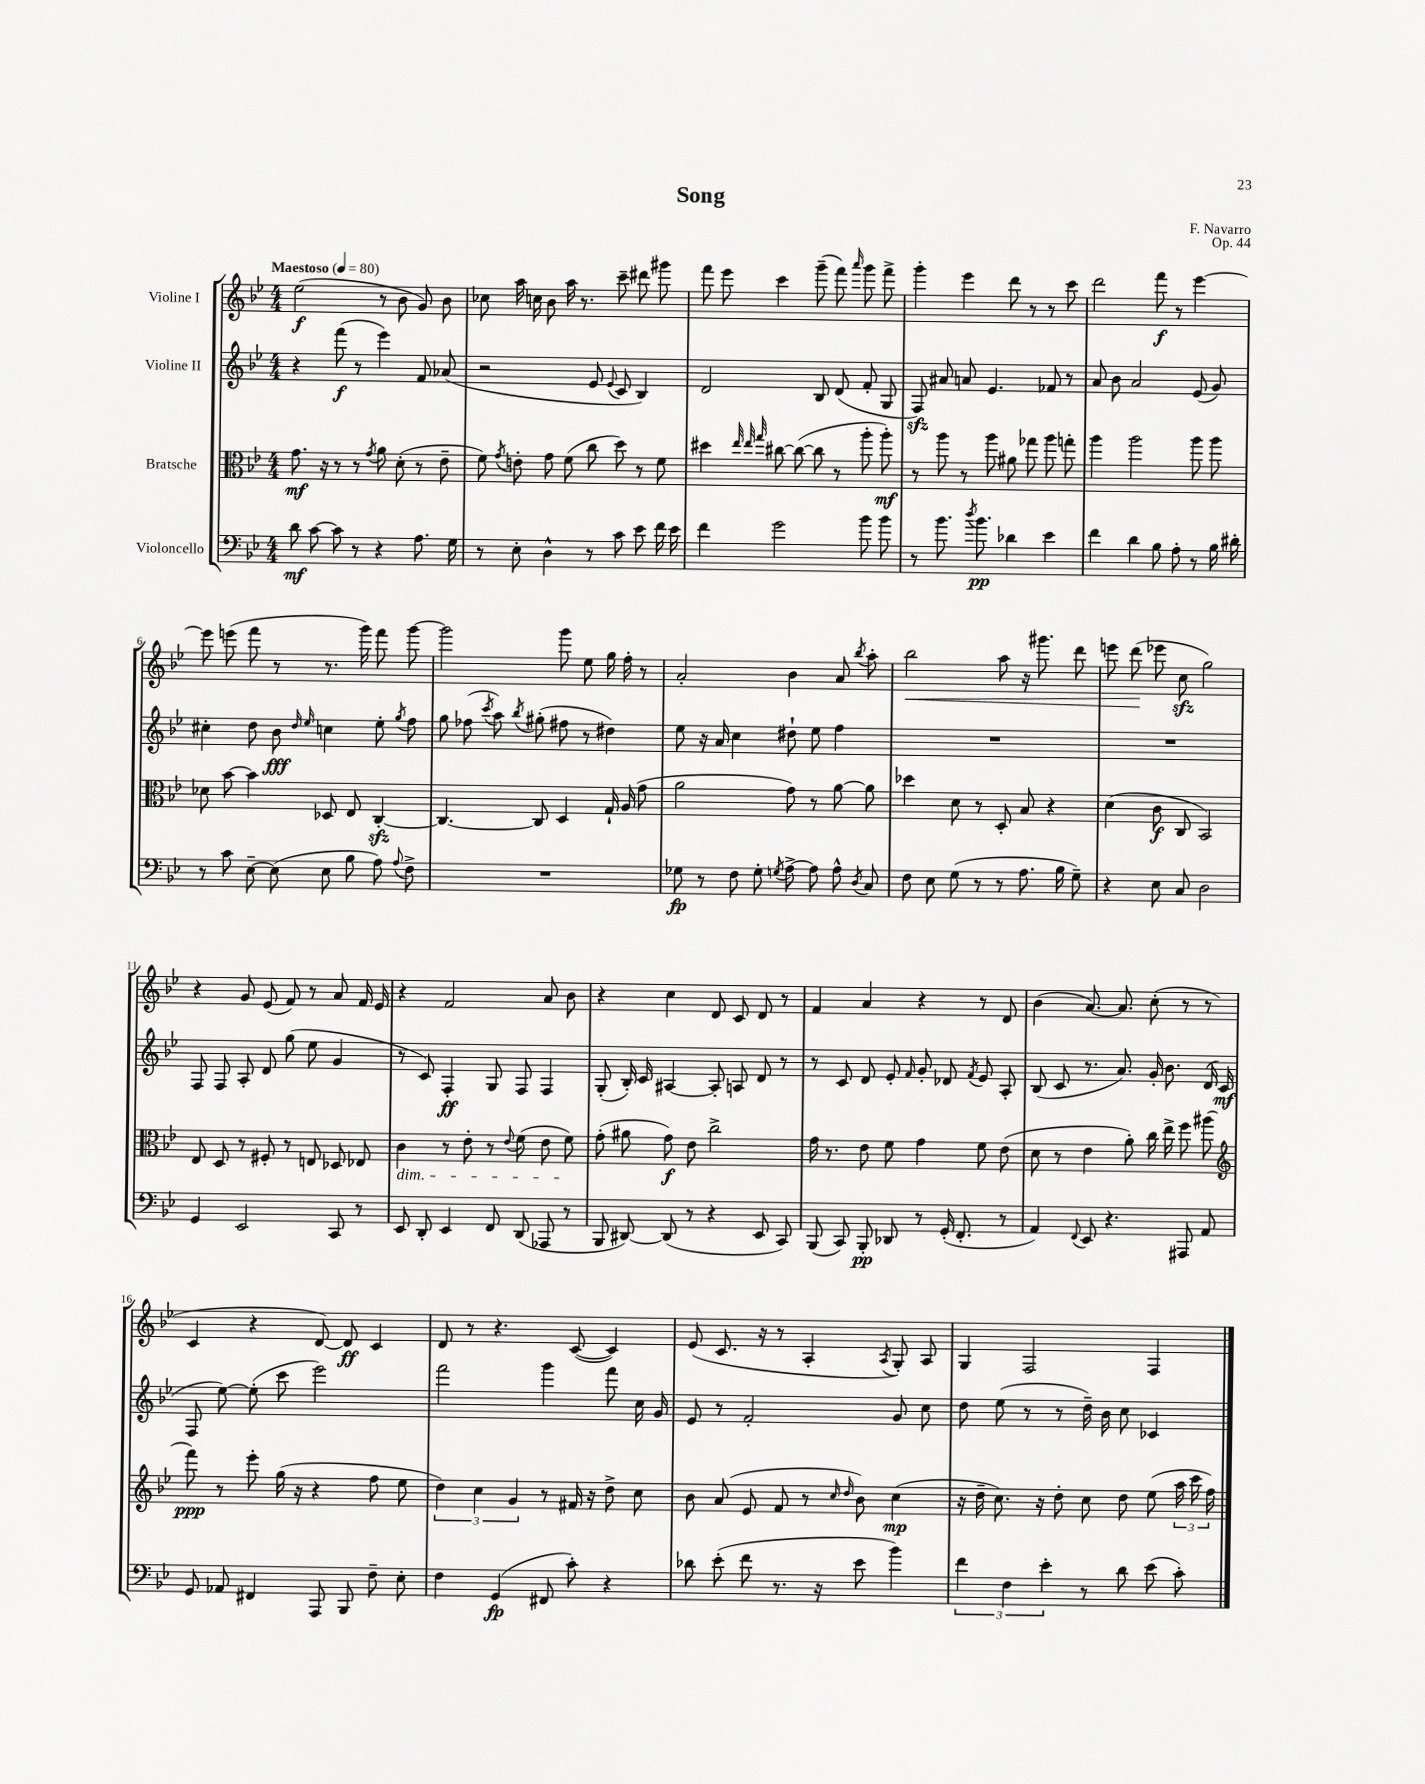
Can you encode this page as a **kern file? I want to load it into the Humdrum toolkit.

**kern	**dynam	**kern	**dynam	**kern	**dynam	**kern	**dynam
*part4	*part4	*part3	*part3	*part2	*part2	*part1	*part1
*staff4	*staff4	*staff3	*staff3	*staff2	*staff2	*staff1	*staff1
*I"Violoncello	*	*I"Bratsche	*	*I"Violine II	*	*I"Violine I	*
*clefF4	*	*clefC3	*	*clefG2	*	*clefG2	*
*k[b-e-]	*	*k[b-e-]	*	*k[b-e-]	*	*k[b-e-]	*
*M4/4	*	*M4/4	*	*M4/4	*	*M4/4	*
*MM80	*	*MM80	*	*MM80	*	*MM80	*
=1	=1	=1	=1	=1	=1	=1	=1
!	!	!	!	!	!	!LO:TX:a:B:t=Maestoso	!
8d\	mf	8.g\	mf	4r	.	(2ee-\	f
[8c\	.	.	.	.	.	.	.
.	.	16r	.	.	.	.	.
8c\]	.	8r	.	(8fff\	f	.	.
8r	.	8r	.	8r	.	.	.
.	.	8qg/	.	.	.	.	.
4r	.	8a\	.	4eee-\)	.	8r	.
.	.	(8d'\	.	.	.	8b-\	.
8.A\	.	8r	.	8f/	.	8g/)	.
.	.	8e-~\	.	(8a-X/	.	8b-\	.
16G\	.	.	.	.	.	.	.
=2	=2	=2	=2	=2	=2	=2	=2
8r	.	8f\)	.	2r	.	8cc-X\	.
.	.	8qg/	.	.	.	.	.
8E-'\	.	8en'\	.	.	.	16aa\	.
.	.	.	.	.	.	16ccn\	.
4D^^\	.	8g\	.	.	.	8b-\	.
.	.	(8f\	.	.	.	16aa\	.
.	.	.	.	.	.	8.r	.
8r	.	8cc\	.	8e-/	.	.	.
.	.	.	.	8qqe-/	.	.	.
8c\	.	8dd\)	.	8c/	.	8ccc~\	.
8e-\	.	8r	.	4B-/)	.	8ddd#X\	.
16f\	.	8f\	.	.	.	8ggg#X\	.
16e-\	.	.	.	.	.	.	.
=3	=3	=3	=3	=3	=3	=3	=3
4f\	.	4dd#X\	.	2d/	.	8fff\	.
.	.	.	.	.	.	8eee-\	.
.	.	32qqee-/	.	.	.	.	.
.	.	32qqee-/	.	.	.	.	.
.	.	32qqgg/	.	.	.	.	.
2g\	.	[8cc#X\	.	.	.	4ccc\	.
.	.	(8cc#\_	.	.	.	.	.
.	.	8cc#\]	.	8B-/	.	(8ggg~\	.
.	.	8r	.	(8d/	.	8fff\)	.
.	.	.	.	.	.	16qqaaa/	.
8b-\	.	8aa'\	.	8f'/	.	8ggg\	.
8b-\	.	8aa'\)	mf	8G/	.	8fff^\	.
=4	=4	=4	=4	=4	=4	=4	=4
8r	.	8r	.	8Fzz/)	.	4ggg'\	.
8.b-\	.	8aa\	.	8a#X/	.	.	.
.	.	8r	.	8an/	.	4eee-\	.
8qdd/	.	.	.	.	.	.	.
8.b-\	pp	.	.	.	.	.	.
.	.	8aa\	.	4.e-/	.	.	.
4d-X\	.	8a#X\	.	.	.	8ddd\	.
.	.	8gg-X\	.	.	.	8r	.
4e-\	.	8aa\	.	8f-X/	.	8r	.
.	.	8ggn'\	.	8r	.	8ccc\	.
=5	=5	=5	=5	=5	=5	=5	=5
4f\	.	4aa\	.	8a/	.	2ddd\	.
.	.	.	.	8b-\	.	.	.
4d\	.	2aa\	.	2a/	.	.	.
8B-\	.	.	.	.	.	8fff\	f
8A'\	.	.	.	.	.	8r	.
8r	.	8aa\	.	(8e-/	.	[4eee-\	.
16B-\	.	8aa\	.	8g/)	.	.	.
16d#X'\	.	.	.	.	.	.	.
!!LO:LB:g=z
=6	=6	=6	=6	=6	=6	=6	=6
8r	.	8d-X\	.	4cc#X'\	.	8eee-\]	.
8c\	.	[8b-\	.	.	.	(8eeen\	.
[8E-~\	.	4b-\]	.	8dd\	.	8fff\	.
(8E-\]	.	.	.	8b-\	fff	8r	.
.	.	.	.	16qqdd/	.	.	.
.	.	.	.	16qqee-/	.	.	.
8E-\	.	8D-X/	.	4ccn\	.	8.r	.
8B-\	.	8E-/	.	.	.	.	.
.	.	.	.	.	.	16ggg\)	.
8A\)	.	[4Czz'/	.	8ee-'\	.	8fff\	.
8qqA/	.	.	.	8qgg/	.	.	.
8F^\	.	.	.	8ff\	.	[8ggg\	.
=7	=7	=7	=7	=7	=7	=7	=7
1r	.	4.C/_	.	8gg\	.	2ggg\]	.
.	.	.	.	(8ff-X\	.	.	.
.	.	.	.	8qccc/	.	.	.
.	.	.	.	8aa\)	.	.	.
.	.	.	.	8qbb-/	.	.	.
.	.	8C/]	.	(8gg#X'\	.	.	.
.	.	4D/	.	8ff#X\	.	8ggg\	.
.	.	.	.	8r	.	8ee-\	.
.	.	16G`/	.	4dd#X\)	.	16gg\	.
.	.	(16A/	.	.	.	16ff'\	.
.	.	8g\	.	.	.	8r	.
=8	=8	=8	=8	=8	=8	=8	=8
8G-X\	fp	2a\	.	8ee-\	.	2a'/	.
8r	.	.	.	16r	.	.	.
.	.	.	.	16a/	.	.	.
8F\	.	.	.	4cc\	.	.	.
8G-'\	.	.	.	.	.	.	.
8qGn/	.	.	.	.	.	.	.
[8A^\	.	8g\)	.	8dd#X`\	.	4b-\	.
8A\]	.	8r	.	8ee-\	.	.	.
8A^^\	.	[8a\	.	4ff\	.	8a/	.
8qD/	.	.	.	.	.	8qbb-/	.
8C/	.	8a\]	.	.	.	8aa'\	.
=9	=9	=9	=9	=9	=9	=9	=9
!	!	!	!	!	!	!	!LO:HP:b
8F\	.	4dd-X\	.	1r	.	2bb-\	<
8E-\	.	.	.	.	.	.	.
(8G\	.	8d\	.	.	.	.	.
8r	.	8r	.	.	.	.	.
8r	.	8D'/	.	.	.	8aa\	.
8.A\	.	8B-/	.	.	.	16r	.
.	.	.	.	.	.	8.ggg#X\	.
.	.	4r	.	.	.	.	.
16B-\	.	.	.	.	.	.	.
8G~\)	.	.	.	.	.	8ddd\	.
=10	=10	=10	=10	=10	=10	=10	=10
4r	.	(4d\	.	1r	.	8eeen\	.
.	.	.	.	.	.	(8ddd\	.
8E-\	.	8c\	f	.	.	8eee-X\	[
8C/	.	8C/	.	.	.	8cczz\	.
2D\	.	2BB-/)	.	.	.	2gg\)	.
!!LO:LB:g=z
=11	=11	=11	=11	=11	=11	=11	=11
4GG/	.	8E-/	.	8F/	.	4r	.
.	.	8D/	.	8F/	.	.	.
2EE-/	.	8r	.	8A'/	.	8g/	.
.	.	8F#X'/	.	8d/	.	(8e-/	.
.	.	8r	.	(8gg\	.	8f/)	.
.	.	8En/	.	8ee-\	.	8r	.
8CC/	.	8D-X/	.	4g/	.	8a/	.
8r	.	8E-X/	.	.	.	16f/	.
.	.	.	.	.	.	16e-/	.
=12	=12	=12	=12	=12	=12	=12	=12
!	!	!LO:TX:b:i:t=dim.	!	!	!	!	!
8EE-/	.	4c\	.	8r	.	4r	.
8DD'/	.	.	.	8c/)	.	.	.
4EE-/	.	8r	.	4F'/	ff	2f/	.
.	.	8e-'\	.	.	.	.	.
8FF/	.	8r	.	8G/	.	.	.
.	.	8qqe-/	.	.	.	.	.
(8DD/	.	(8f\	.	8F/	.	.	.
8AAA-X/	.	8e-\	.	4F/	.	8a/	.
8r	.	8f\)	.	.	.	8b-\	.
=13	=13	=13	=13	=13	=13	=13	=13
8BBB-/	.	(8g'\	.	(8G'/	.	4r	.
[8DD#X/)	.	8a#X\	.	16B-'/)	.	.	.
.	.	.	.	16c/	.	.	.
(8DD#/]	.	8g\)	f	[4A#X/	.	4cc\	.
8r	.	8e-\	.	.	.	.	.
4r	.	2cc^\	.	8A#'/]	.	8d/	.
.	.	.	.	8An/	.	8c/	.
8EE-/	.	.	.	8d/	.	8d/	.
8CC/)	.	.	.	8r	.	8r	.
=14	=14	=14	=14	=14	=14	=14	=14
(8BBB-/	.	16g\	.	8r	.	4f/	.
.	.	8.r	.	.	.	.	.
8CC/)	.	.	.	8c/	.	.	.
8BBB-'/	pp	8e-\	.	8d/	.	4a/	.
8DD-X/	.	8f\	.	8e-'/	.	.	.
.	.	.	.	16qqf/	.	.	.
8r	.	4g\	.	8g'/	.	4r	.
(16GG'/	.	.	.	8d-X/	.	.	.
8.FF'/	.	.	.	.	.	.	.
.	.	.	.	8qf/	.	.	.
.	.	8f\	.	8e-/	.	8r	.
8r	.	(8e-\	.	8A'/	.	8d/	.
=15	=15	=15	=15	=15	=15	=15	=15
4AA/)	.	8d\	.	(8B-/	.	(4b-\	.
.	.	8r	.	8c/	.	.	.
8qqFF/	.	.	.	.	.	.	.
8EE-/	.	4e-\	.	8.r	.	[8.a/)	.
4.r	.	.	.	.	.	.	.
.	.	.	.	8.a/)	.	8.a/]	.
.	.	8a'\)	.	.	.	.	.
.	.	16cc\	.	16g'/	.	(8cc'\	.
.	.	16ee-^\	.	8.b-\	.	.	.
8AAA#X/	.	8ff\	.	.	.	8r	.
8AA/	.	(8aa#X\	.	(16d/	.	8r	.
.	.	.	.	16c/	mf	.	.
!!LO:LB:g=z
=16	=16	=16	=16	=16	=16	=16	=16
*	*	*clefG2	*	*	*	*	*
8GG/	.	8fff\)	ppp	8F/	.	4c/	.
8AA-X/	.	8r	.	[8ee-\)	.	.	.
4FF#X/	.	8eee-'\	.	(8ee-'\]	.	4r	.
.	.	(16gg\	.	8ccc\	.	.	.
.	.	16r	.	.	.	.	.
8AAA/	.	4r	.	2eee-\)	.	[8d/)	.
8BBB-/	.	.	.	.	.	8d/]	ff
8F~\	.	8ff\	.	.	.	4c/	.
8E-'\	.	8ee-\	.	.	.	.	.
=17	=17	=17	=17	=17	=17	=17	=17
4F\	.	6dd\)	.	2fff\	.	8d/	.
.	.	.	.	.	.	8r	.
.	.	6cc\	.	.	.	.	.
(4GG/	fp	.	.	.	.	4.r	.
.	.	6g/	.	.	.	.	.
8FF#X/	.	8r	.	4ggg\	.	.	.
8c'\)	.	16f#X/	.	.	.	([8c/	.
.	.	16r	.	.	.	.	.
4r	.	8dd^\	.	8fff\	.	4c/])	.
.	.	8cc\	.	16cc\	.	.	.
.	.	.	.	16g/	.	.	.
=18	=18	=18	=18	=18	=18	=18	=18
8d-X\	.	8b-\	.	8e-/	.	(8e-/	.
(8e-'\	.	(8a/	.	8r	.	8.c/	.
8f\	.	8e-/	.	2f'/	.	.	.
.	.	.	.	.	.	16r	.
8.r	.	8f/	.	.	.	8r	.
.	.	8r	.	.	.	4A'/	.
16r	.	.	.	.	.	.	.
.	.	16qqcc/	.	.	.	.	.
.	.	16qqdd/	.	.	.	.	.
8e-\	.	8b-\)	.	.	.	.	.
.	.	.	.	.	.	8qA/	.
4b-\)	.	(4cc\	mp	8g/	.	8G'/)	.
.	.	.	.	8cc\	.	8A/	.
=19	=19	=19	=19	=19	=19	=19	=19
6f\	.	16r	.	8dd\	.	4G/	.
.	.	16dd~\	.	.	.	.	.
.	.	8.cc\)	.	(8ee-\	.	.	.
6F\	.	.	.	.	.	.	.
.	.	.	.	8r	.	2F/	.
.	.	16r	.	.	.	.	.
6e-'\	.	.	.	.	.	.	.
.	.	8dd'\	.	8r	.	.	.
8r	.	8cc\	.	16dd~\)	.	.	.
.	.	.	.	16b-\	.	.	.
8d\	.	8dd\	.	8cc\	.	.	.
(8e-\	.	(8ee-\	.	4c-X/	.	4F/	.
8c'\)	.	24aa\	.	.	.	.	.
.	.	24ccc\	.	.	.	.	.
.	.	24ff\)	.	.	.	.	.
==	==	==	==	==	==	==	==
*-	*-	*-	*-	*-	*-	*-	*-
